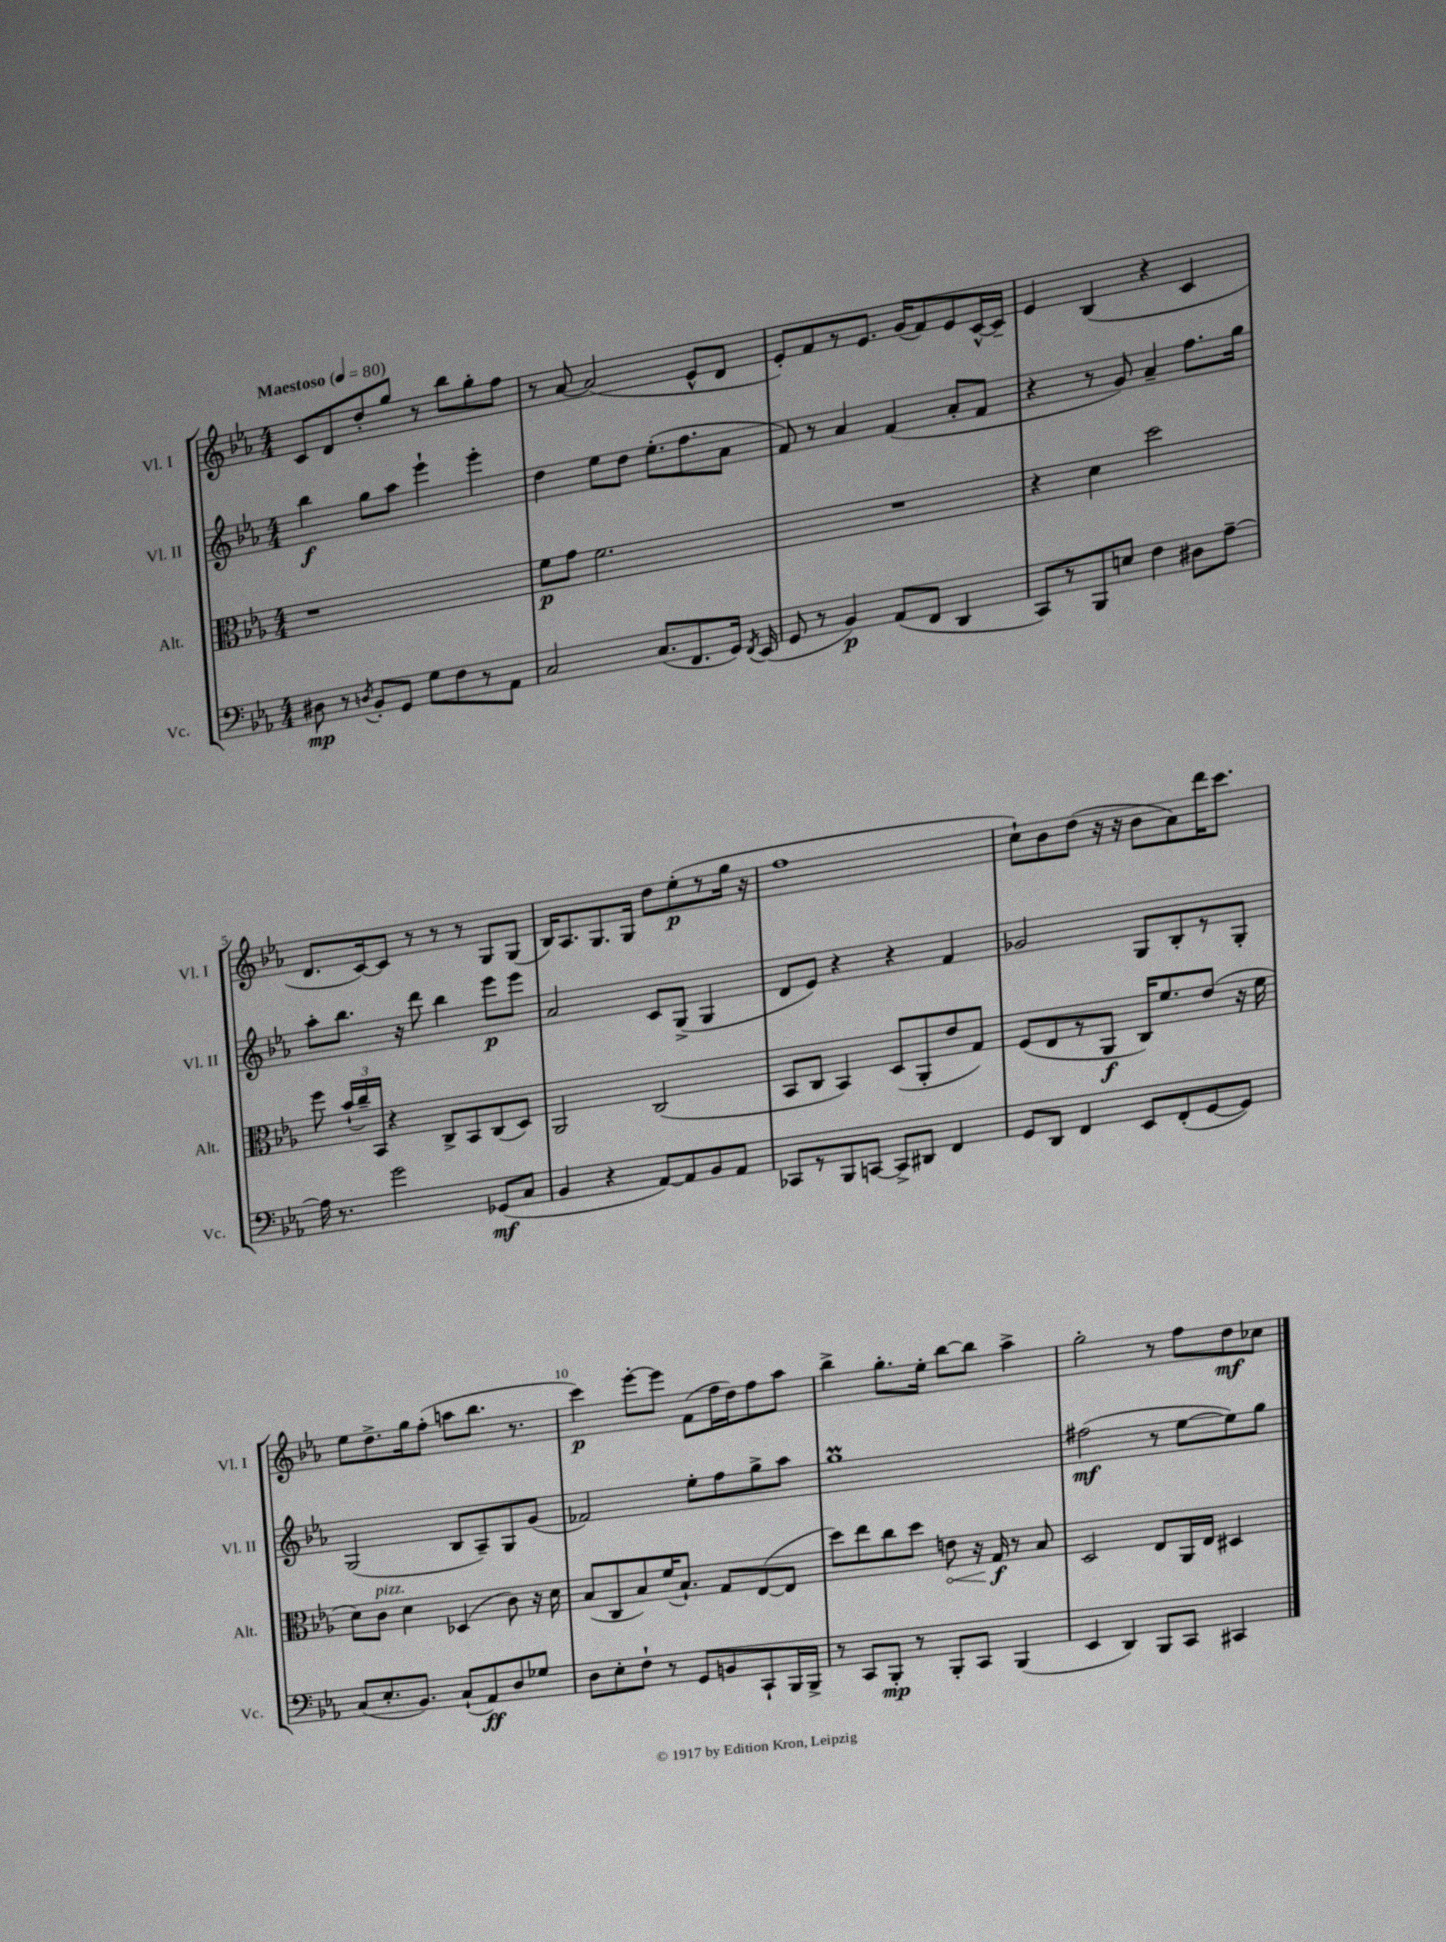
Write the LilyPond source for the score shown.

<<
\new StaffGroup <<
\new Staff = "s0" \with { instrumentName = "Vl. I" shortInstrumentName = "Vl. I" } {
    \clef treble \key ees \major \numericTimeSignature \time 4/4 \tempo "Maestoso" 4 = 80
    \autoBeamOff c'8[ d'8 d''8-. g''8] r8 bes''8[ g''8-. f''8] |
    r8 aes'8~ aes'2( ees'8[-^ d'8] |
    ees'8[-.) f'8 r8 ees'8.] g'16[( f'8) ees'8 c'16~-^ c'16]-- |
    ees'4 bes4( r4 c'4 |
    d'8.[ c'16~) c'8] r8 r8 r8 g8[ g8]( |
    bes16[) aes8. g8. g16] d''8[ ees''8-.\p( r8 g''16] r16 |
    f''1 |
    c''8[-!) bes'8 d''8]( r16 r16 bes'8[ aes'8) d'''16 c'''8.] |
    ees''8[ d''8.-> g''16 f''8]-.( a''8[ bes''8.] r8. |
    c'''4\p) ees'''8[~-. ees'''8] f'8[( f''16 d''16) f''8 aes''8] |
    bes''4-> g''8.[-. ees''16]-. bes''8[~ bes''8] aes''4-> |
    g''2-. r8 f''8[ d''8\mf ces''8] \bar "|." |
}
\new Staff = "s1" \with { instrumentName = "Vl. II" shortInstrumentName = "Vl. II" } {
    \clef treble \key ees \major \numericTimeSignature \time 4/4
    \autoBeamOff bes''4\f g''8[ aes''8] ees'''4-! ees'''4-. |
    d''4 ees''8[ d''8] ees''8.[-.( f''8. aes'8] |
    f'8) r8 aes'4 f'4( aes'8[-. f'8] |
    r4 r8 g'8) aes'4-- f''8.[ g''16] |
    aes''8[-. bes''8.] r16 d'''8 bes''4 ees'''8[\p ees'''8] |
    aes'2 c'8[ g8]->( g4 |
    d'8[ ees'8]) r4 r4 f'4 |
    ges'2 g8[ bes8-. r8 g8]-. |
    g2( bes8[ aes8--) g8 g'8]( |
    fes'2) ees''8[-. f''8 g''8-> aes''8] |
    g''1\prall |
    fis''2\mf( r8 ees''8[~ ees''8) g''8] \bar "|." |
}
\new Staff = "s2" \with { instrumentName = "Alt." shortInstrumentName = "Alt." } {
    \clef alto \key ees \major \numericTimeSignature \time 4/4
    \autoBeamOff r1 |
    f'8[\p g'8] f'2. |
    R1 |
    r4 d'4 d''2 |
    f''8 \tuplet 3/2 { bes'16[-!( c''16--) bes,16] } r4 c8[-> bes,8 c8( d8]) |
    aes,2 c2( |
    bes,8[ c8] bes,4) d8[( aes,8-. ees'8 g8]) |
    f8[( ees8 r8 aes,8]\f c16[) f'8. ees'8]( r16 f'16 |
    d'8[) c'8]^\markup { \italic "pizz." } d'4 des4( c'8) r16 d'16 |
    bes8[( c8 bes8) f'16( bes8.]-!) g8[ ees8~( ees8] |
    d''8[) ees''8 c''8 d''8] \once \override Hairpin.circled-tip = ##t e'8\< r16 g16\f\! r8 bes8 |
    d2 ees8[ aes,16 ees16] dis4 \bar "|." |
}
\new Staff = "s3" \with { instrumentName = "Vc." shortInstrumentName = "Vc." } {
    \clef bass \key ees \major \numericTimeSignature \time 4/4
    \autoBeamOff dis8\mp r8 \acciaccatura { d8 } bes,8[-. g,8] g8[ f8 r8 aes,8] |
    c2 c8.[( f,8. g,16]) \acciaccatura { f,8 } ees,16( |
    g,8 r8 bes,4\p) aes,8[( f,8] d,4 |
    c,8[) r8 bes,,8 e8] f4 dis8[ aes8]~-- |
    aes16 r8. g'2 ges,8[\mf( c8] |
    bes,4 r4 aes,8[~) aes,8 bes,8 aes,8] |
    ces,8[ r8 bes,,8 c,8]~ c,8[-> dis,8] f,4 |
    g,8[ d,8] f,4 ees,8[ f,8-.( g,8~ g,8]) |
    c8[( ees8.-. bes,8.]) c8[-!( aes,8\ff) d8 ges8] |
    d8[ ees8-. f8]-! r8 g,8[ b,8 c,8-! bes,,16 bes,,16]-> |
    r8 c,8[ bes,,8]-.\mp r8 bes,,8[-. c,8] bes,,4( |
    ees,4 d,4) bes,,8[ c,8] cis,4 \bar "|." |
}
>>
>>
\layout { \context { \Score \override BarNumber.break-visibility = ##(#f #t #t) barNumberVisibility = #(every-nth-bar-number-visible 5) } }
